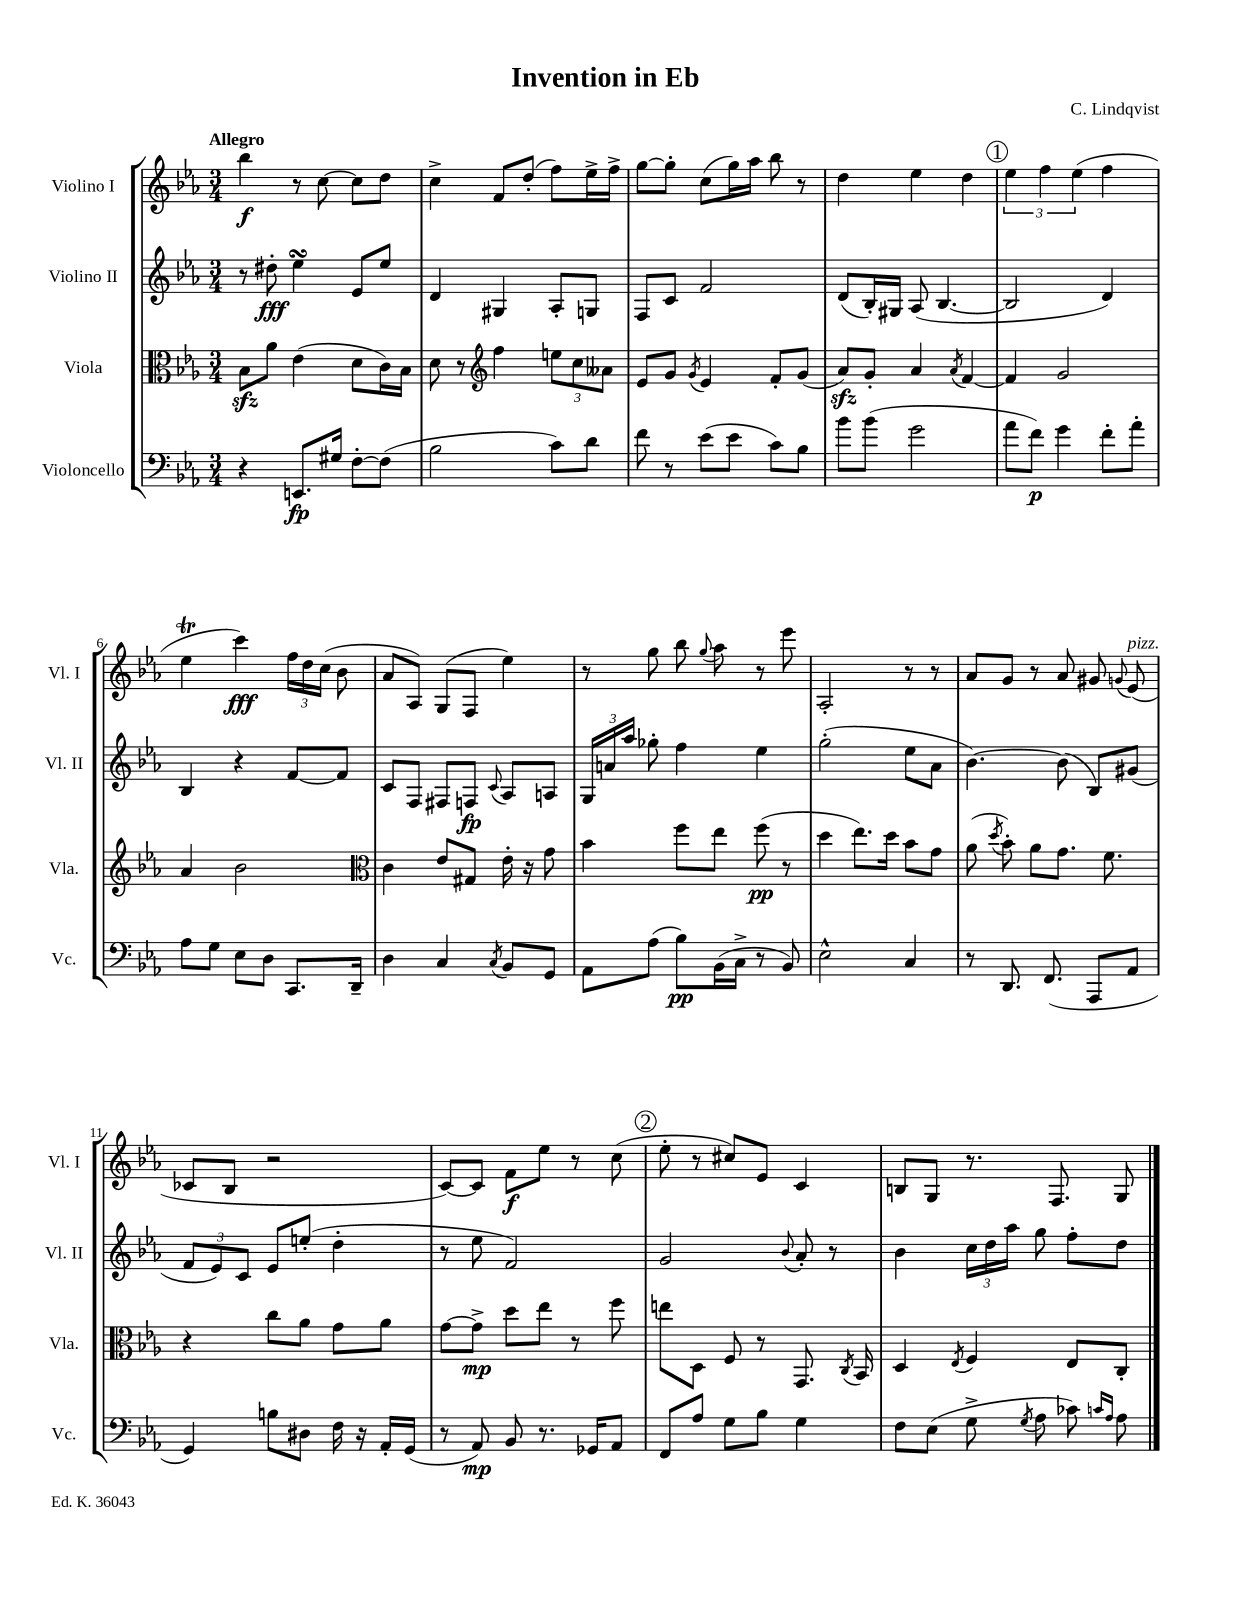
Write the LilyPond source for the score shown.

\header { title = "Invention in Eb" composer = "C. Lindqvist" }
<<
\new StaffGroup <<
\new Staff = "s0" \with { instrumentName = "Violino I" shortInstrumentName = "Vl. I" } {
    \clef treble \key ees \major \numericTimeSignature \time 3/4 \tempo "Allegro"
    \autoBeamOff bes''4\f r8 c''8~ c''8[ d''8] |
    c''4-> f'8[ d''8]-.( f''8[) ees''16-> f''16]-> |
    g''8[~ g''8]-. c''8[( g''16) aes''16] bes''8 r8 |
    d''4 ees''4 d''4 |
    \mark \markup { \circle "1" } \tuplet 3/2 { ees''4 f''4 ees''4( } f''4 |
    ees''4\trill c'''4\fff) \tuplet 3/2 { f''16[ d''16 c''16]( } bes'8 |
    aes'8[ aes8]) g8[( f8] ees''4) |
    r8 g''8 bes''8 \appoggiatura { g''8 } aes''8 r8 ees'''8 |
    aes2-. r8 r8 |
    aes'8[ g'8] r8 aes'8 gis'8 \appoggiatura { g'8 } ees'8^\markup { \italic "pizz." }( |
    ces'8[ bes8] r2 |
    c'8[~) c'8] f'8[\f ees''8] r8 c''8( |
    \mark \markup { \circle "2" } ees''8-. r8 cis''8[) ees'8] c'4 |
    b8[ g8] r8. f8. g8 \bar "|." |
}
\new Staff = "s1" \with { instrumentName = "Violino II" shortInstrumentName = "Vl. II" } {
    \clef treble \key ees \major \numericTimeSignature \time 3/4
    \autoBeamOff r8 dis''8-.\fff ees''4\turn ees'8[ ees''8] |
    d'4 gis4 aes8[-. g8] |
    f8[ c'8] f'2 |
    d'8[( bes16-.) gis16] aes8( bes4.~ |
    \mark \markup { \circle "1" } bes2 d'4) |
    bes4 r4 f'8[~ f'8] |
    c'8[ f8] fis8[ f8]\fp \appoggiatura { c'8 } aes8[ a8] |
    \tuplet 3/2 { g16[ a'16 aes''16] } ges''8-. f''4 ees''4 |
    g''2-.( ees''8[ aes'8] |
    bes'4.~) bes'8( bes8[) gis'8]( |
    \tuplet 3/2 { f'8[ ees'8) c'8] } ees'8[ e''8]-.( d''4-. |
    r8 ees''8 f'2) |
    \mark \markup { \circle "2" } g'2 \appoggiatura { bes'8 } aes'8-. r8 |
    bes'4 \tuplet 3/2 { c''16[ d''16 aes''16] } g''8 f''8[-. d''8] \bar "|." |
}
\new Staff = "s2" \with { instrumentName = "Viola" shortInstrumentName = "Vla." } {
    \clef alto \key ees \major \numericTimeSignature \time 3/4
    \autoBeamOff bes8[\sfz aes'8] ees'4( d'8[ c'16) bes16] |
    d'8 r8 \clef treble f''4 \tuplet 3/2 { e''8[ c''8 aeses'8] } |
    ees'8[ g'8] \acciaccatura { g'8 } ees'4 f'8[-. g'8]( |
    aes'8[\sfz) g'8]-. aes'4 \acciaccatura { aes'8 } f'4~ |
    \mark \markup { \circle "1" } f'4 g'2 |
    aes'4 bes'2 |
    \clef alto c'4 ees'8[ gis8] ees'16-. r16 g'8 |
    bes'4 f''8[ ees''8] f''8\pp( r8 |
    d''4 ees''8.[) d''16] bes'8[ g'8] |
    aes'8( \acciaccatura { d''8 } bes'8-.) aes'8[ g'8.] f'8. |
    r4 c''8[ aes'8] g'8[ aes'8] |
    g'8[~ g'8]->\mp d''8[ ees''8] r8 f''8 |
    \mark \markup { \circle "2" } e''8[ d8] f8 r8 g,8. \acciaccatura { c8 } bes,16 |
    d4 \acciaccatura { ees8 } f4 ees8[ c8]-. \bar "|." |
}
\new Staff = "s3" \with { instrumentName = "Violoncello" shortInstrumentName = "Vc." } {
    \clef bass \key ees \major \numericTimeSignature \time 3/4
    \autoBeamOff r4 e,8.[\fp gis16] f8[~-. f8]( |
    bes2 c'8[) d'8] |
    f'8 r8 ees'8[( ees'8] c'8[) bes8] |
    bes'8[ bes'8]( g'2 |
    \mark \markup { \circle "1" } aes'8[ f'8]\p) g'4 f'8[-. aes'8]-. |
    aes8[ g8] ees8[ d8] c,8.[ d,16]-- |
    d4 c4 \acciaccatura { c8 } bes,8[ g,8] |
    aes,8[ aes8]( bes8[\pp) bes,16( c16]-> r8 bes,8) |
    ees2-^ c4 |
    r8 d,8. f,8.( aes,,8[ aes,8] |
    g,4) b8[ dis8] f16 r16 aes,16[-. g,16]( |
    r8 aes,8\mp) bes,8 r8. ges,16[ aes,8] |
    \mark \markup { \circle "2" } f,8[ aes8] g8[ bes8] g4 |
    f8[ ees8]( g8-> \acciaccatura { g8 } aes8 ces'8) \grace { c'16[ aes16] } aes8 \bar "|." |
}
>>
>>
